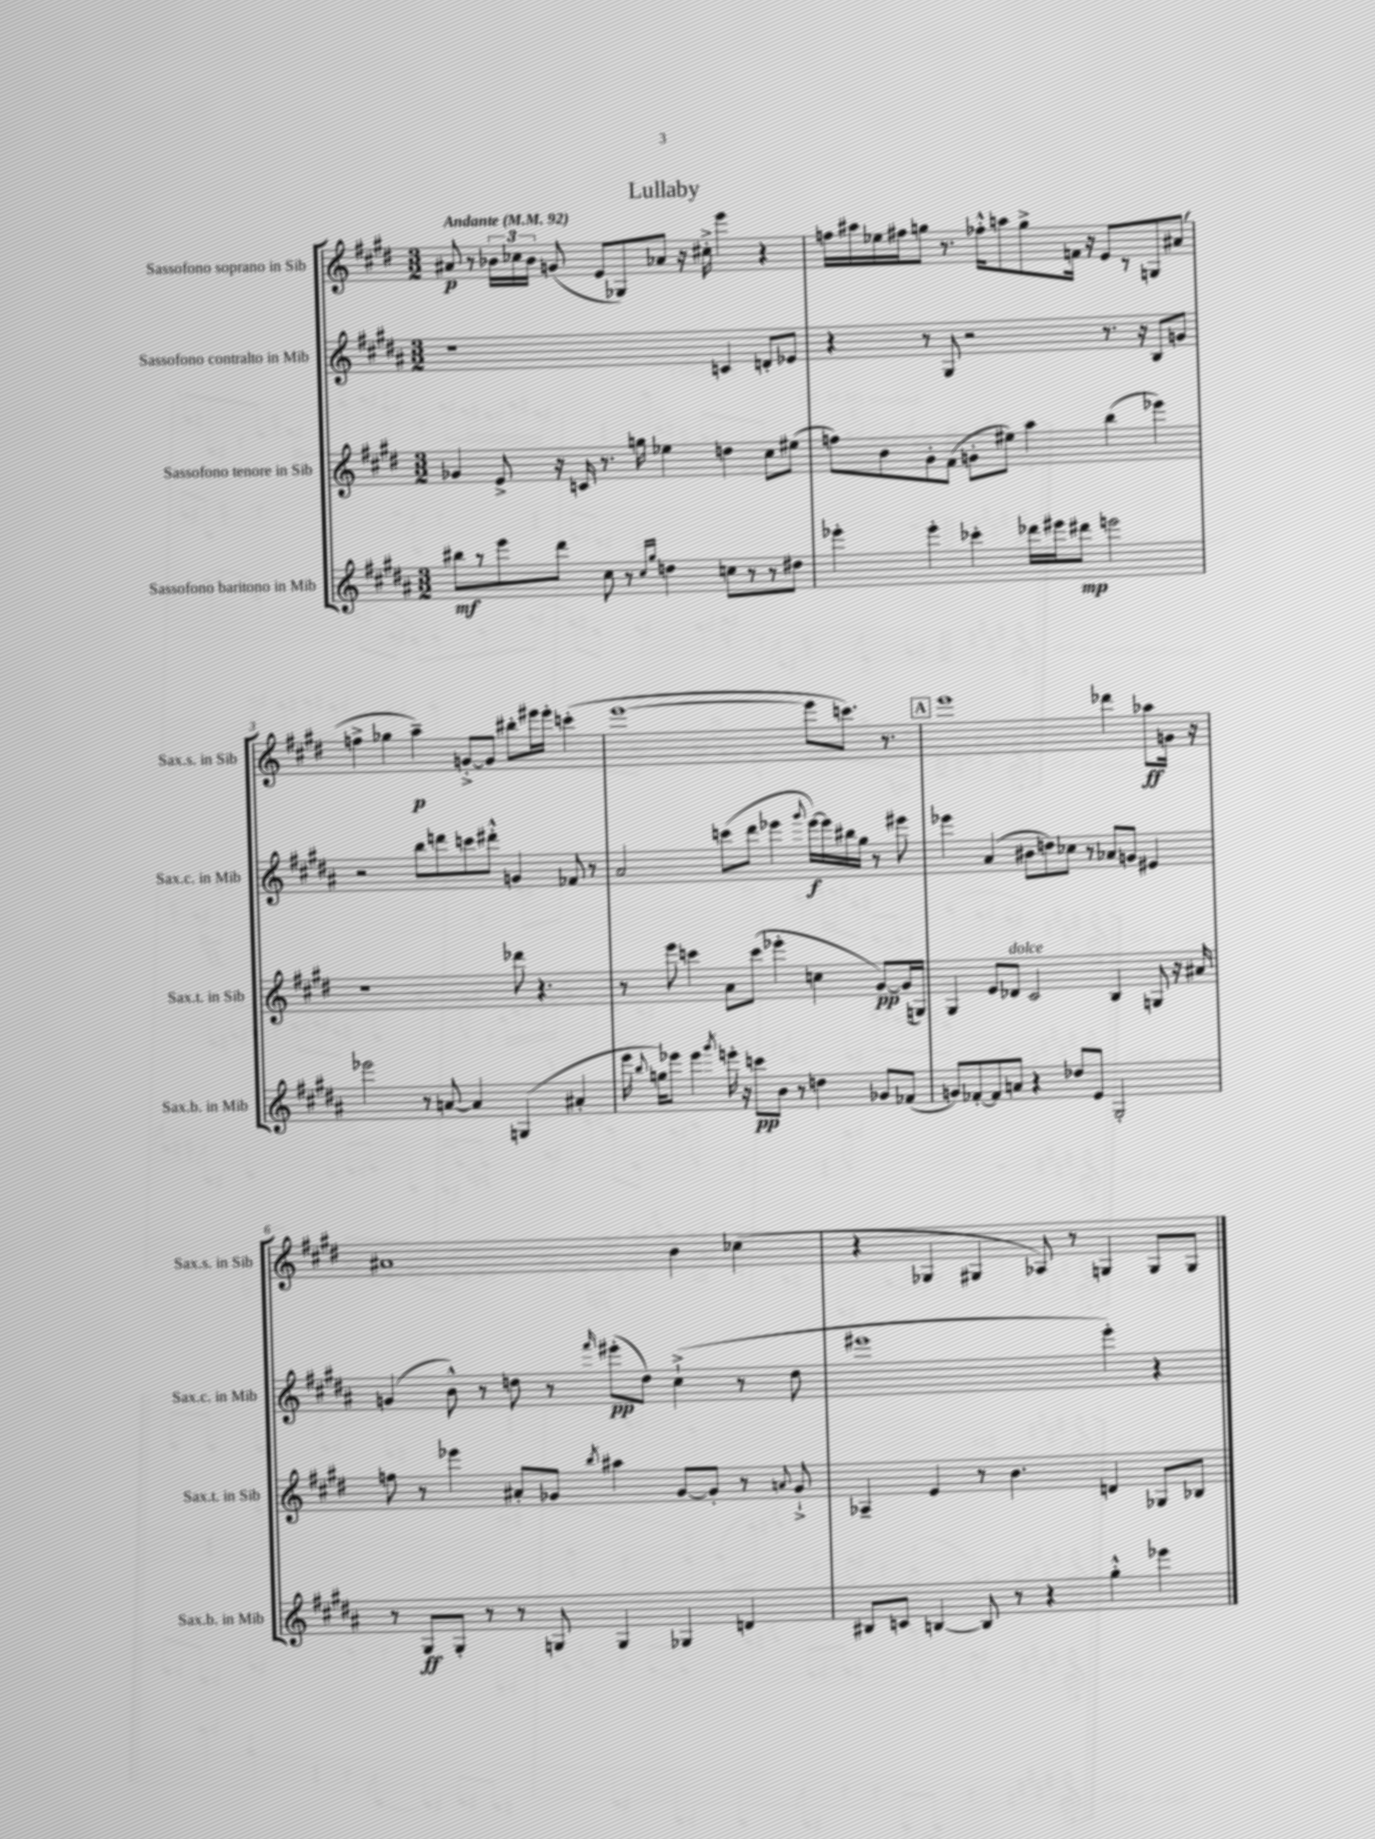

**kern	**kern	**kern	**kern
*staff4	*staff3	*staff2	*staff1
*clefG2	*clefG2	*clefG2	*clefG2
*k[f#c#g#d#a#]	*k[f#c#g#d#]	*k[f#c#g#d#a#]	*k[f#c#g#d#]
*M3/2	*M3/2	*M3/2	*M3/2
*MM92	*MM92	*MM92	*MM92
8bb#\L	4g-/	1r	8a#/
8r	.	.	8r
8eee\	8e^/	.	24b-\LL
.	.	.	24cc-\
.	.	.	24b-\JJ
8ddd#\J	16r	.	(8g/
.	16c/	.	.
8cc#\	8.r	.	8e/L
8r	.	.	8G-/)
.	16gg\	.	.
16qqcc#/LL	.	.	.
16qqgg#/JJ	.	.	.
4dd\	4ee-\	.	8a-/J
.	.	.	16r
.	.	.	16cc#'^\
8cc\L	4dd\	4c/	4eee\
8r	.	.	.
8r	8cc#\L	8d'/L	4r
8dd#\J	(8ee#\J	8e-/J	.
=	=	=	=
4eee-'\	8ff\L)	4r	16ff\LL
.	.	.	16aa#\
.	8b\	.	16ee-\
.	.	.	16ff#\J
4eee-'\	8g#'\	8r	8gg\J
.	(8f#\J	8G#/	8.r
4ccc-'\	8g'\L	2r	.
.	.	.	16ff-'^^\LK
.	8ee#\J)	.	8aa\
16ddd-\LL	4aa\	.	8gg^\
16eee#\J	.	.	.
8ddd#\J	.	.	16f\Jk
.	.	.	16r
2eee\	(4bb\	8.r	8e/L
.	.	.	8r
.	.	16r	.
.	4eee-\)	8B/L	8G/
.	.	8g/J	(8a#/J
=	=	=	=
2eee-\	1r	2r	4ff^\
.	.	.	4gg-\
8r	.	8bb\L	4aa~\)
[8a/	.	8ddd\	.
4a/]	.	8ccc\	[8g'^/L
.	.	8ddd#'^^\J	8g/]J
(4G/	8ddd-\	4g/	8bb#'\L
.	4.r	.	16eee#\L
.	.	.	16eee#'\JJ
4a#'/	.	8f-/	(4ccc'\
.	.	8r	.
=	=	=	=
16eee\	8r	2a#/	[1eee
8qqbb/	.	.	.
16gg\LK)	.	.	.
8eee-\J	8eee\	.	.
4eee-\	4ccc\	.	.
8qggg#/	.	.	.
16eee'\	8a\L	(8ccc\L	.
16r	.	.	.
8ccc\L	(8ccc\J	8ddd#\J	.
8b\J	4eee-'\	4eee-\	.
8r	.	.	.
.	.	8qqggg#/	.
4dd\	4cc\	[16eee-\LL)	8eee\]L
.	.	16eee-\]	.
.	.	16bb#\	8.ccc\J)
.	.	16gg#\JJ	.
8g-/L	[8g#/L)	8r	.
.	.	.	8.r
(8f-/J	(16g#/]L	8eee#\	.
.	16G/JJ)	.	.
=	=	=	=
8g/L)	4G#/	4eee-\	1eee
[8f-'/	.	.	.
8f-/]	8e/L	(4a#/	.
8a/J	8d-/J	.	.
4r	2c#/	8b#\L	.
.	.	8dd\)	.
8dd-/L	.	8cc-\J	.
8e/J	.	8r	.
2G#'/	4B/	8a-/L	4ddd-\
.	.	8g/J	.
.	8G/	4e#/	8aa-\L
.	16r	.	16g\Jk
.	16a#/	.	16r
=	=	=	=
8r	8ff\	(4g/	1a#
8G#/L	8r	.	.
8G#'/J	4eee-\	8b^^\)	.
8r	.	8r	.
8r	8a#'/L	8dd\	.
8G/	8g-/J	8r	.
.	8qbb/	16qqfff#/	.
4G/	4aa#\	(8eee#'\L	.
.	.	8dd\J)	.
4G-/	[8g-/L	(4cc#`^\	4b\
.	8g-'/]J	.	.
4d/	8r	8r	(4cc-\
.	8qqa/	.	.
.	8g-`^/	8dd\	.
=	=	=	=
8B#/L	4A-~/	1eee#	4r
8c/J	.	.	.
[4B/	4e/	.	4G-/
8B/]	8r	.	4G#/
8r	4.b\	.	.
4r	.	.	8A-/)
.	.	.	8r
4gg#'^^\	4d/	4eee#'\)	4G/
4eee-\	8G-/L	4r	8G/L
.	8B-/J	.	8G/J
==	==	==	==
*-	*-	*-	*-
